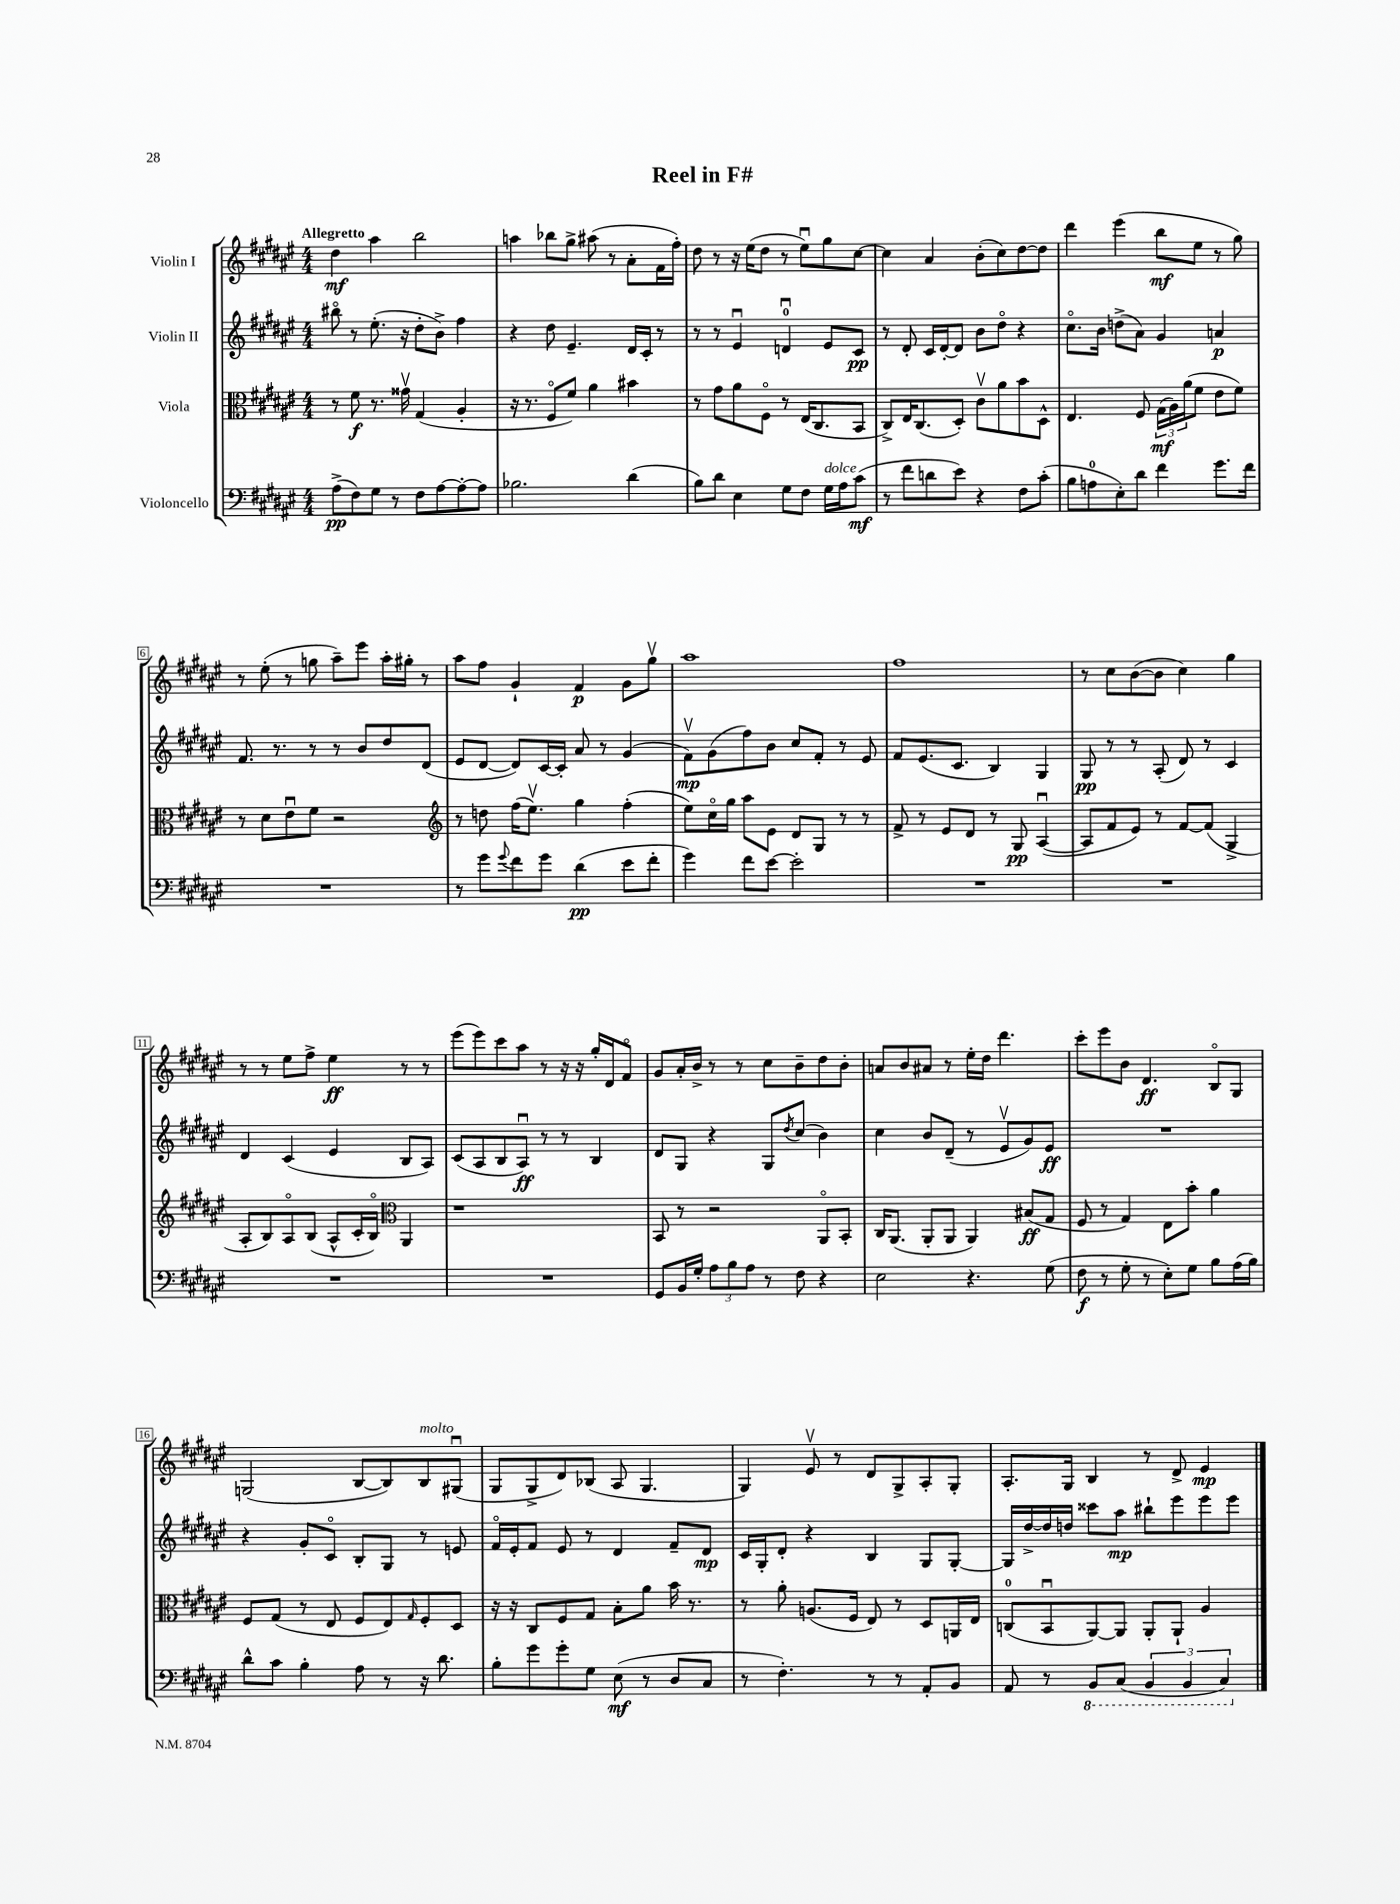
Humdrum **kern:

**kern	**kern	**kern	**kern
*staff4	*staff3	*staff2	*staff1
*clefF4	*clefC3	*clefG2	*clefG2
*k[f#c#g#d#a#e#]	*k[f#c#g#d#a#e#]	*k[f#c#g#d#a#e#]	*k[f#c#g#d#a#e#]
*M4/4	*M4/4	*M4/4	*M4/4
(8A#^\L	8r	8bb#o\	4dd#\
8F#\)	8f#\	8r	.
8G#\J	8.r	(8.ee#'\	4aa#\
8r	.	.	.
.	16g##v\	16r	.
8F#\L	(4G#/	8dd#'\L	2bb\
[8A#\	.	8b^\J)	.
8A#'\_	4A#'/	4ff#\	.
8A#\]J	.	.	.
=	=	=	=
2.B-\	16r	4r	4aa\
.	8.r	.	.
.	8F#o/L	8dd#\	8bb-\L
.	8f#/J)	4.e#~/	8gg#^\J
.	4a#\	.	(8aa#\
.	.	.	8r
(4d#\	4b#\	16d#/LL	8a#'\L
.	.	16c#'/JJ	.
.	.	8r	16f#\L
.	.	.	16ff#'\JJ)
=	=	=	=
8B\L)	8r	8r	8dd#\
8d#\J	8g#\L	8r	8r
4E#\	8a#\	4e#u/	16r
.	.	.	(16ee#\LK
.	8F#o\J	.	8dd#\J
8G#\L	8r	4du/	8r
8F#\J	(16E#/LK	.	8ee#u\L)
.	8.C#/	.	.
16G#\LL	.	8e#/L	8gg#\
16A#\J	.	.	.
(8c#\J	8BB/J	8c#/J	[8cc#\J
=	=	=	=
8r	8C#^/L)	8r	4cc#\]
8f#\L	16E#/K	8d#'/	.
.	(8.C#/	.	.
8d\	.	16c#/LL	4a#/
.	.	[16d#'/J	.
8e#\J)	8D#'/J)	8d#/]J	.
4r	8c#v\L	8b\L	(8b'\L
.	8a#\	8dd#o\J	8cc#\)
8F#\L	8b\	4r	[8dd#\
(8c#'\J	8D#^^\J	.	8dd#\]J
=	=	=	=
8B\L	4.E#/	8.cc#o\L	4ddd#\
8A\	.	.	.
.	.	16b\Jk	.
8E#'\)	.	(8dd^\L	(4eee#\
8d#\J	8F#/	8a#\J)	.
4f#\	(24G#\LL	4g#/	8bb\L
.	24A#\)	.	.
.	(24a#\J	.	.
.	8f#\J	.	8ee#\J
8.g#\L	8e#\L	4a/	8r
.	8f#\J)	.	8gg#\)
16f#\Jk	.	.	.
=	=	=	=
1r	8r	8.f#/	8r
.	8d#\L	.	(8ee#'\
.	.	8.r	.
.	8e#u\	.	8r
.	8f#\J	8r	8gg\
.	2r	8r	8aa#~\L)
.	.	8b/L	8eee#\J
.	.	8dd#/	16aa#'\LL
.	.	.	16gg#'\JJ
.	.	(8d#/J	8r
=	=	=	=
*	*clefG2	*	*
8r	8r	8e#/L	8aa#\L
8g#\L	8dd\	[8d#/J	8ff#\J
8qqg#/	.	.	.
8f#\	(16ff#\LK	8d#/]L)	4g#`/
.	8.ee#v\J)	.	.
8g#\J	.	[16c#/L	.
.	.	16c#'/]JJ	.
(4d#\	4gg#\	8a#/	4f#/
.	.	8r	.
8e#\L	(4ff#'\	(4g#/	8g#\L
8f#'\J	.	.	8gg#v\J
=	=	=	=
4g#\)	8ee#\L)	8f#v\L)	1aa#
.	16cc#o\L	(8g#\	.
.	16gg#\JJ	.	.
8f#\L	8aa#\L	8ff#\)	.
[8e#\J	8e#\J	8b\J	.
2e#'\]	8d#/L	8cc#/L	.
.	8G#/J	8f#'/J	.
.	8r	8r	.
.	8r	8e#/	.
=	=	=	=
1r	8f#^/	8f#/L	1ff#
.	8r	(8.e#/	.
.	8e#/L	.	.
.	.	8.c#/J	.
.	8d#/J	.	.
.	8r	4B/)	.
.	8G#/	.	.
.	([4A#u/	4G#/	.
=	=	=	=
1r	8A#/]L	8G#/	8r
.	8f#/	8r	8cc#\L
.	8e#/J)	8r	([8b\
.	8r	(8A#'/	8b\]J
.	[8f#/L	8d#/)	4cc#\)
.	(8f#/]J	8r	.
.	4G#^/	4c#/	4gg#\
=	=	=	=
1r	8A#'/L	4d#/	8r
.	8B/)	.	8r
.	8A#o/	(4c#/	8ee#\L
.	(8B/J	.	8ff#^\J
.	8A#^^/L	4e#/	4ee#\
.	16c#'/L	.	.
.	16Bo/JJ)	.	.
*	*clefC3	*	*
.	4AA#/	8B/L	8r
.	.	8A#/J)	8r
=	=	=	=
1r	1r	(8c#/L	(8eee#\L
.	.	8A#/	8eee#\)
.	.	8B/	8ccc#\
.	.	8A#u/J)	8aa#\J
.	.	8r	8r
.	.	8r	16r
.	.	.	16r
.	.	4B/	16gg#'/LL
.	.	.	16d#/J
.	.	.	8f#o/J
=	=	=	=
8GG#/L	8BB/	8d#/L	8g#/L
16BB/L	8r	8G#/J	16a#'/L
16G#'/JJ	.	.	16b^/JJ
12A#\L	2r	4r	8r
12B\	.	.	.
.	.	.	8r
12A#\J	.	.	.
8r	.	8G#/L	8cc#\L
.	.	8qdd#/	.
8F#\	.	(8cc#/J	8b~\
4r	8AA#o/L	4b\)	8dd#\
.	8BB'/J	.	8b'\J
=	=	=	=
2E#\	16C#/LK	4cc#\	8a/L
.	(8.AA#/J	.	.
.	.	.	8b/
.	8AA#'/L	8b/L	8a#/J
.	8AA#/J	(8d#~/J	8r
4.r	4AA#/)	8r	16ee#'\LL
.	.	.	16dd#\JJ
.	.	8e#v/L	4.ddd#\
.	(8B#/L	8g#/)	.
(8G#\	8G#/J	8e#/J	.
=	=	=	=
8F#\	8F#/	1r	8ccc#'\L
8r	8r	.	8eee#\
8G#'\	4G#/)	.	8b\J
8r	.	.	4.d#/
8E#'\L)	8E#\L	.	.
8G#\J	8b'\J	.	.
8B\L	4a#\	.	8Bo/L
(16A#\L	.	.	8G#/J
16B\JJ)	.	.	.
=	=	=	=
8d#^^\L	8F#/L	4r	(2G/
8c#\J	(8G#/J	.	.
4B'\	8r	8g#'/L	.
.	8E#/	8c#o/J	.
8A#\	8F#/L	8B'/L	[8B/L
8r	8E#/)	8G#/J	8B/])
.	16qqG#/	.	.
16r	8F#'/	8r	8B/
8.d#\	.	.	.
.	8D#/J	8e/	(8G#u/J
=	=	=	=
8B'\L	16r	16f#o/LL	8G#/L
.	16r	16e#'/J	.
8g#\	8C#/L	8f#/J	8G#^/
8g#'\	8F#/	8e#/	8d#/)
8G#\J	8G#/J	8r	(8B-/J
(8E#\	8B'\L	4d#/	8A#/
8r	8a#\J	.	4.G#/
8D#/L	16b\	8f#~/L	.
.	8.r	.	.
8C#/J	.	8d#/J	.
=	=	=	=
8r	8r	16c#/LL	4G#/)
.	.	16G#'/J	.
4.F#'\)	8a#'\	8d#'/J	.
.	(8.A/L	4r	8e#v/
.	.	.	8r
.	16F#/Jk	.	.
8r	8E#/)	4B/	8d#/L
8r	8r	.	8G#^/
8AA#'/L	8D#/L	8G#/L	8A#'/
8BB/J	16AA/L	[8G#'/J	8G#'/J
.	16E#/JJ	.	.
=	=	=	=
8AA#/	(8C/L	16G#/]LL	8.A#'/L
.	.	[16dd#^/	.
8r	8BBu/	16dd#/]	.
.	.	16dd/JJ	16G#/Jk
8BBB/L	[8AA#/)	8ccc##\L	4B/
(8CC#/J	8AA#/]J	8aa#\J	.
6BBB/	8AA#'/L	8bb#`\L	8r
.	8AA#`/J	8eee#\	8d#^/
6BBB/	.	.	.
.	4A#/	8eee#\	4e#/
6CC#/)	.	.	.
.	.	8eee#\J	.
==	==	==	==
*-	*-	*-	*-
